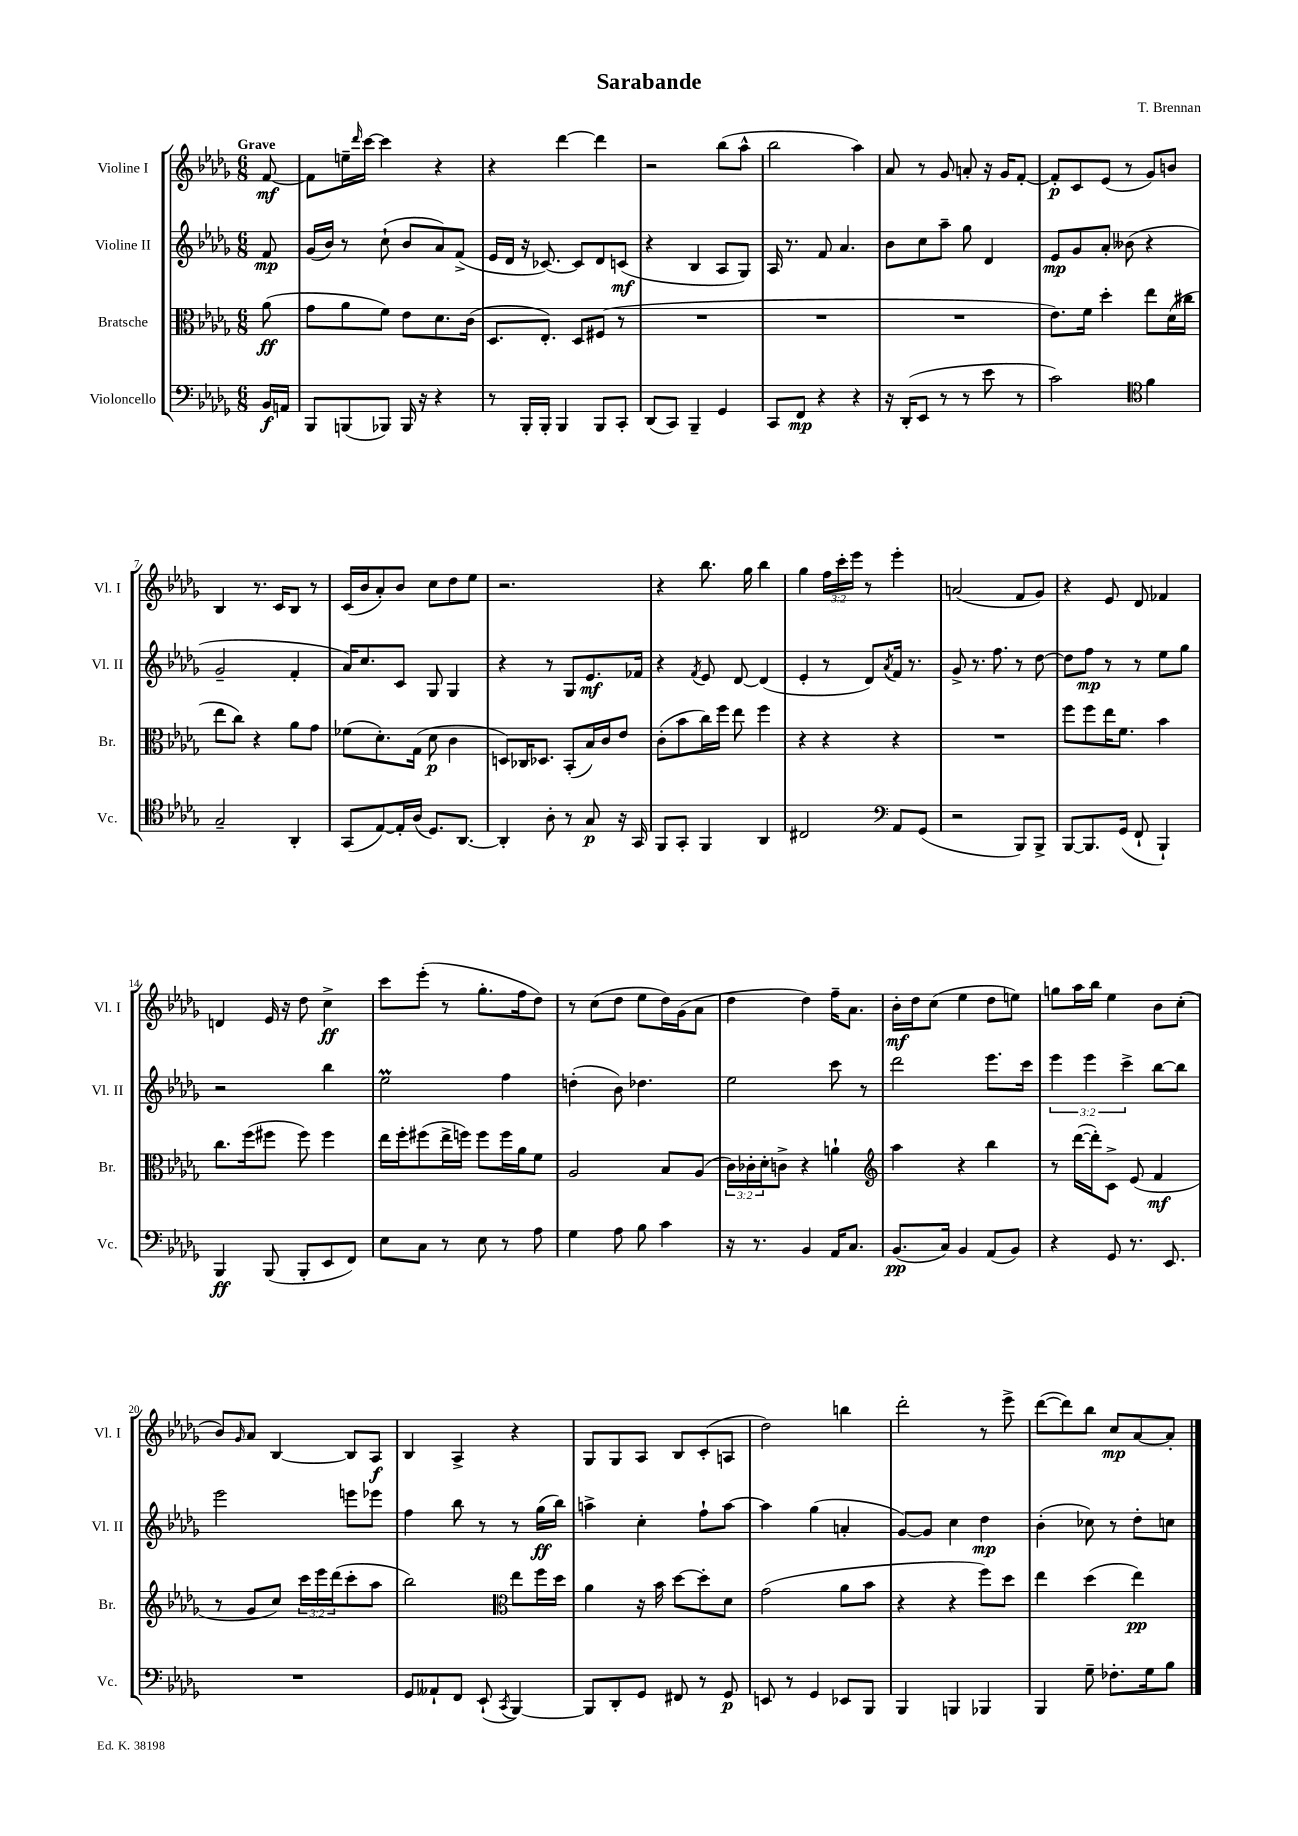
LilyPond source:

\header { title = "Sarabande" composer = "T. Brennan" }
<<
\new StaffGroup <<
\new Staff = "s0" \with { instrumentName = "Violine I" shortInstrumentName = "Vl. I" } {
    \clef treble \key des \major \numericTimeSignature \time 6/8 \override Staff.TupletNumber.text = #tuplet-number::calc-fraction-text \partial 8 \tempo "Grave"
    f'8~\mf |
    f'8 e''16-- \grace { des'''16 } c'''16~ c'''4 r4 |
    r4 des'''4~ des'''4 |
    r2 bes''8( aes''8-^ |
    bes''2 aes''4) |
    aes'8 r8 ges'8 a'8-. r16 ges'16 f'8~-. |
    f'8-.\p c'8 ees'8( r8 ges'8) b'8 |
    bes4 r8. c'16 bes8 r8 |
    c'16( bes'16 aes'8-.) bes'8 c''8 des''8 ees''8 |
    r2. |
    r4 bes''8. ges''16 bes''4 |
    ges''4 \tuplet 3/2 { f''16 c'''16-. ees'''16 } r8 ees'''4-. |
    a'2( f'8 ges'8) |
    r4 ees'8 des'8 fes'4 |
    d'4 ees'16 r16 des''8 c''4->\ff |
    c'''8 ees'''8-.( r8 ges''8.-. f''16 des''8) |
    r8 c''8( des''8 ees''8 des''16) ges'16( aes'8 |
    des''4 des''4) f''16-- aes'8. |
    bes'16-.\mf des''16 c''8( ees''4 des''8 e''8) |
    g''8 aes''16 bes''16 ees''4 bes'8 c''8-.( |
    bes'8) \grace { ges'16 } aes'8 bes4~ bes8 aes8\f |
    bes4 aes4-> r4 |
    ges8 ges8 aes8 bes8 c'8-.( a8 |
    des''2) b''4 |
    des'''2-. r8 ees'''8-> |
    des'''8~( des'''8) bes''8 c''8\mp aes'8~ aes'8-. \bar "|." |
}
\new Staff = "s1" \with { instrumentName = "Violine II" shortInstrumentName = "Vl. II" } {
    \clef treble \key des \major \numericTimeSignature \time 6/8 \override Staff.TupletNumber.text = #tuplet-number::calc-fraction-text \partial 8
    f'8\mp |
    ges'16( bes'16) r8 c''8-!( bes'8 aes'8) f'8->( |
    ees'16 des'16 r16 ces'8.~) ces'8 des'8 c'8\mf( |
    r4 bes4 aes8 ges8) |
    aes16 r8. f'8 aes'4. |
    bes'8 c''8 aes''8-- ges''8 des'4 |
    ees'8\mp ges'8 aes'8-. beses'8( r4 |
    ges'2-- f'4-. |
    aes'16) c''8. c'8 ges8 ges4 |
    r4 r8 ges8 ees'8.\mf fes'16 |
    r4 \acciaccatura { f'8 } ees'8 des'8~ des'4( |
    ees'4-. r8 des'8) \acciaccatura { aes'8 } f'16 r8. |
    ges'8-> r8. f''8. r8 des''8~ |
    des''8 f''8\mp r8 r8 ees''8 ges''8 |
    r2 bes''4 |
    ees''2\prall f''4 |
    d''4-.( bes'8) des''4. |
    ees''2 c'''8 r8 |
    des'''2 ees'''8. c'''16 |
    \tuplet 3/2 { ees'''4 ees'''4 c'''4-> } bes''8~ bes''8 |
    ees'''2 e'''8 ees'''8 |
    f''4 bes''8 r8 r8 ges''16\ff( bes''16) |
    a''4-> c''4-. f''8-! a''8~ |
    a''4 ges''4( a'4-. |
    ges'8~) ges'8 c''4 des''4\mp |
    bes'4-.( ces''8) r8 des''8-. c''8 \bar "|." |
}
\new Staff = "s2" \with { instrumentName = "Bratsche" shortInstrumentName = "Br." } {
    \clef alto \key des \major \numericTimeSignature \time 6/8 \override Staff.TupletNumber.text = #tuplet-number::calc-fraction-text \partial 8
    aes'8\ff( |
    ges'8 aes'8 f'8) ees'8 des'8. c'16( |
    des8. ees8.-.) des8 fis8( r8 |
    R2. |
    R2. |
    R2. |
    ees'8.) f'16 des''4-. ees''8 des'16( cis''16 |
    ees''8 c''8) r4 aes'8 ges'8 |
    fes'8( des'8.-.) ges16( des'8\p c'4 |
    d8) ces16 des8. bes,8-.( bes16) c'16 ees'8 |
    c'8-.( bes'8 c''16) f''16 ees''8 f''4 |
    r4 r4 r4 |
    R2. |
    f''8 f''8 ees''16 f'8. bes'4 |
    c''8. f''16( fis''8 fis''8) fis''4 |
    ees''16 f''16-. fis''8( ees''16-> f''16) f''8 f''16 aes'16 f'8 |
    aes2 bes8 aes8( |
    \tuplet 3/2 { c'16) ces'16-. des'16-. } c'8-> r4 a'4-! |
    \clef treble aes''4 r4 bes''4 |
    r8 des'''16~( des'''16-.) c'8-> ees'8( f'4\mf |
    r8 ges'8 c''8) \tuplet 3/2 { c'''16 ees'''16 des'''16( } c'''8-. aes''8 |
    bes''2) \clef alto ees''8 f''16 des''16 |
    aes'4 r16 bes'16 des''8~ des''8-. des'8 |
    ges'2( aes'8 bes'8 |
    r4 r4 f''8) des''8 |
    ees''4 des''4( ees''4\pp) \bar "|." |
}
\new Staff = "s3" \with { instrumentName = "Violoncello" shortInstrumentName = "Vc." } {
    \clef bass \key des \major \numericTimeSignature \time 6/8 \partial 8
    bes,16\f a,16 |
    bes,,8 b,,8( bes,,8) bes,,16 r16 r4 |
    r8 bes,,16-. bes,,16-. bes,,4 bes,,8 c,8-. |
    des,8( c,8) bes,,4-- ges,4 |
    c,8 f,8\mp r4 r4 |
    r16 des,16-.( ees,8 r8 r8 ees'8 r8 |
    c'2) \clef tenor f'4 |
    ges2-- aes,4-. |
    ges,8( ees8~) ees16-. aes16( des8.) aes,8.~ |
    aes,4-. aes8-. r8 ges8\p r16 ges,16 |
    f,8 ges,8-. f,4 aes,4 |
    cis2 \clef bass aes,8 ges,8( |
    r2 bes,,8) bes,,8-> |
    bes,,8~ bes,,8. ges,16( f,8-! bes,,4-!) |
    bes,,4\ff bes,,8( bes,,8-. ees,8 f,8) |
    ees8 c8 r8 ees8 r8 aes8 |
    ges4 aes8 bes8 c'4 |
    r16 r8. bes,4 aes,16 c8. |
    bes,8.\pp( c16) bes,4 aes,8( bes,8) |
    r4 ges,8 r8. ees,8. |
    R2. |
    ges,8 aeses,8-! f,8 ees,8-!( \acciaccatura { c,8 } bes,,4~) |
    bes,,8 des,8-. ges,8 fis,8 r8 ges,8\p |
    e,8 r8 ges,4 ees,8 bes,,8 |
    bes,,4 b,,4 bes,,4 |
    bes,,4 ges8-- fes8.-. ges16 bes8 \bar "|." |
}
>>
>>
